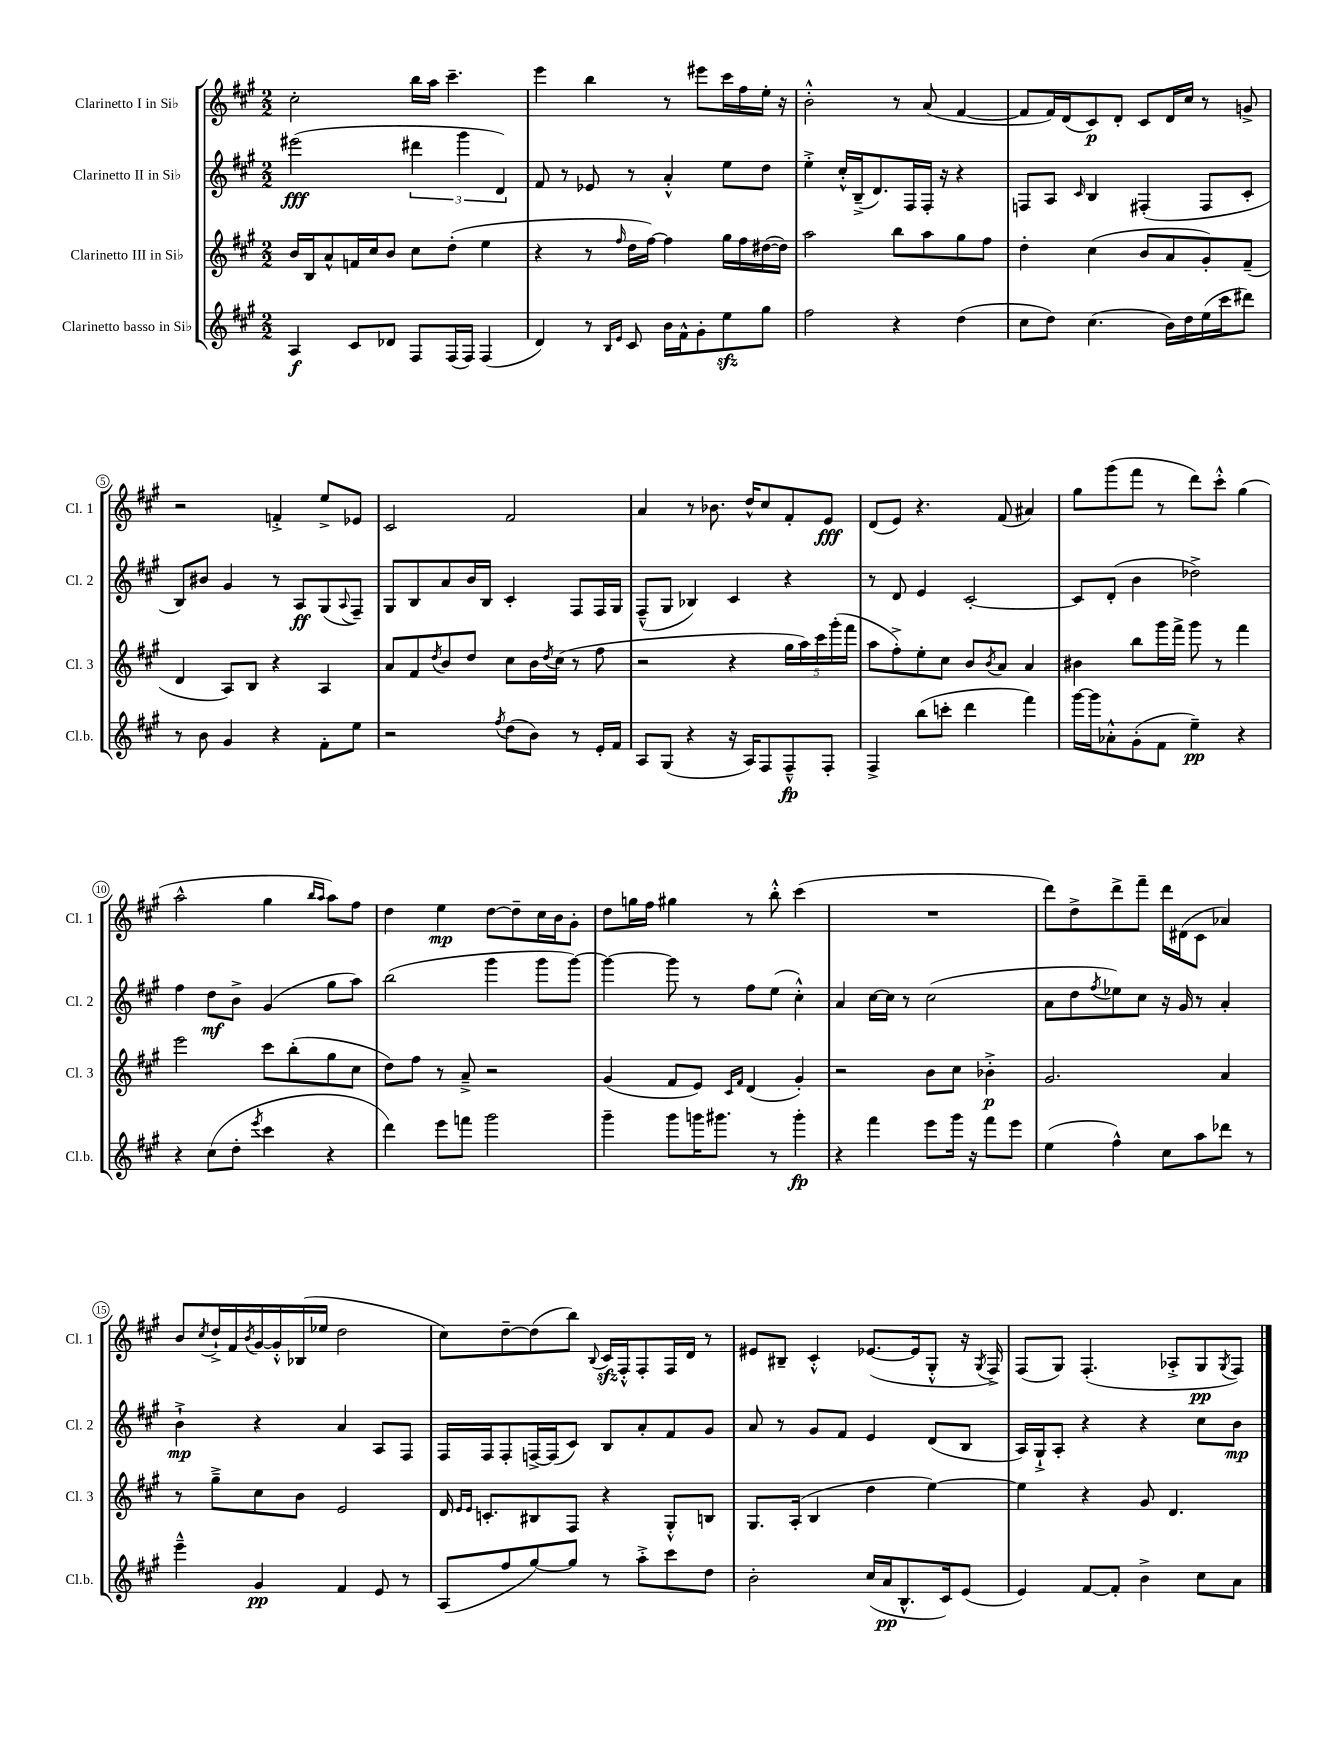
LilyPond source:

<<
\new StaffGroup <<
\new Staff = "s0" \with { instrumentName = "Clarinetto I in Sib" shortInstrumentName = "Cl. 1" } {
    \clef treble \key a \major \numericTimeSignature \time 2/2
    cis''2-. b''16 a''16 cis'''4.-- |
    e'''4 b''4 r8 eis'''8 cis'''16 fis''16 e''16-. r16 |
    b'2-.-^ r8 a'8( fis'4~ |
    fis'8 fis'16) d'16( cis'8\p) d'8-. cis'8 d'16 cis''16 r8 g'8-> |
    r2 f'4-.-> e''8-> ees'8 |
    cis'2 fis'2 |
    a'4 r8 bes'8. d''16-^ cis''8 fis'8-. e'8\fff |
    d'8( e'8) r4. fis'8( ais'4) |
    gis''8 gis'''8( fis'''8 r8 d'''8) cis'''8-.-^ gis''4( |
    a''2-^ gis''4 \grace { b''16 a''16 } a''8) fis''8 |
    d''4 e''4\mp d''8~ d''8-- cis''16 b'16 gis'8-. |
    d''8 g''16 fis''16 gis''4 r8 b''8-.-^ cis'''4( |
    R1 |
    d'''8) d''8-> d'''8-> fis'''8-- d'''16 dis'16( cis'8 aes'4) |
    b'8 \acciaccatura { cis''8 } d''16-!-> fis'16 \acciaccatura { b'8 } gis'16~ gis'16-.-^ bes16( ees''16 d''2 |
    cis''8) d''8~-- d''8( b''8) \appoggiatura { b8 } cis'16\sfz fis16-.-^ fis8-. fis16 d'16 r8 |
    eis'8 bis8-- cis'4-.-^ ees'8.~( ees'16 gis8-.-^ r16 \acciaccatura { gis8 } fis16->) |
    fis8( gis8) fis4.-.( aes8-.-> gis8\pp \acciaccatura { gis8 } fis8) \bar "|." |
}
\new Staff = "s1" \with { instrumentName = "Clarinetto II in Sib" shortInstrumentName = "Cl. 2" } {
    \clef treble \key a \major \numericTimeSignature \time 2/2
    eis'''2\fff( \tuplet 3/2 { dis'''4 gis'''4 d'4) } |
    fis'8 r8 ees'8 r8 a'4-.-^ e''8 d''8 |
    e''4-.-> cis''16-.-^ b16--->( d'8.) fis16 fis16-. r16 r4 |
    f8 a8 \grace { cis'16 } b4 fis4-.( fis8 cis'8-. |
    b8) bis'8 gis'4 r8 a8\ff gis8( \appoggiatura { a8 } fis8--) |
    gis8 b8 a'8 b'16 b16 cis'4-. fis8 fis16 gis16 |
    fis8---^( gis8 bes4) cis'4 r4 |
    r8 d'8 e'4 cis'2~-. |
    cis'8 d'8-.( b'4 des''2->) |
    fis''4 d''8\mf b'8-> gis'4( gis''8 a''8) |
    b''2( gis'''4 gis'''8 gis'''8~) |
    gis'''4~ gis'''8 r8 fis''8 e''8( cis''4-.-^) |
    a'4 cis''16~ cis''16 r8 cis''2( |
    a'8 d''8 \acciaccatura { fis''8 } ees''8) cis''8 r16 gis'16 r8 a'4-. |
    b'4-!->\mp r4 a'4 a8 fis8 |
    fis16 fis16 fis8-. f16~-> f16( cis'8) b8 a'8-. fis'8 gis'8 |
    a'8 r8 gis'8 fis'8 e'4 d'8( b8 |
    a16) gis16-!-> a8-. r4 r4 cis''8 b'8\mp \bar "|." |
}
\new Staff = "s2" \with { instrumentName = "Clarinetto III in Sib" shortInstrumentName = "Cl. 3" } {
    \clef treble \key a \major \numericTimeSignature \time 2/2
    b'16 b16 a'8-^ f'16 cis''16 b'8 cis''8 d''8-.( e''4 |
    r4 r8 \grace { fis''16 } d''16 fis''16~) fis''4 gis''16 fis''16 dis''16~( dis''16) |
    a''2 b''8 a''8 gis''8 fis''8 |
    d''4-. cis''4( b'8 a'8 gis'8-.) fis'8--( |
    d'4 a8) b8 r4 a4 |
    a'8 fis'8 \acciaccatura { d''8 } b'8 d''8 cis''8 b'16 \acciaccatura { d''8 } cis''16( r8 fis''8 |
    r2 r4 \tuplet 5/4 { gis''16 a''16) cis'''16 gis'''16-.( fis'''16 } |
    a''8 fis''8-.->) e''8-. cis''8 b'8 \acciaccatura { b'8 } a'8 a'4 |
    bis'4 b''8 gis'''16 fis'''16-> gis'''8 r8 fis'''4 |
    e'''2 cis'''8 b''8-.( gis''8 cis''8 |
    d''8) fis''8 r8 a'8---> r2 |
    gis'4( fis'8 e'8) \grace { cis'16 fis'16 } d'4( gis'4-.) |
    r2 b'8 cis''8 bes'4-.->\p |
    gis'2. a'4 |
    r8 gis''8---> cis''8 b'8 e'2 |
    d'16 \grace { e'16 e'16 } c'8.-. bis8 fis8 r4 gis8-.-^ b8 |
    gis8. a16-.( b4 d''4 e''4~) |
    e''4 r4 gis'8 d'4. \bar "|." |
}
\new Staff = "s3" \with { instrumentName = "Clarinetto basso in Sib" shortInstrumentName = "Cl.b." } {
    \clef treble \key a \major \numericTimeSignature \time 2/2
    a4\f cis'8 des'8 fis8 fis16( fis16) fis4( |
    d'4) r8 \grace { b16 e'16 } cis'8 b'16 fis'16-^ gis'8-. e''8\sfz gis''8 |
    fis''2 r4 d''4( |
    cis''8 d''8) cis''4.( b'16) d''16 e''16( cis'''16 dis'''8) |
    r8 b'8 gis'4 r4 fis'8-. e''8 |
    r2 \acciaccatura { fis''8 } d''8( b'8) r8 e'16-. fis'16 |
    a8 gis8( r4 r16 a16) fis8 fis8---^\fp fis8-. |
    fis4-> b''8( c'''8-. d'''4 fis'''4) |
    gis'''16~ gis'''16 aes'8-.-^ gis'8-.( fis'8 e''4--\pp) r4 |
    r4 cis''8( d''8-. \acciaccatura { e'''8 } cis'''4 r4 |
    d'''4) e'''8 f'''8 gis'''2 |
    gis'''4-- gis'''8 g'''16 gis'''8. r8 gis'''4-.\fp |
    r4 fis'''4 e'''8 gis'''16 r16 fis'''8 e'''8 |
    e''4( fis''4-^) cis''8 a''8 des'''8 r8 |
    e'''4---^ gis'4\pp fis'4 e'8 r8 |
    a8( fis''8 gis''8~) gis''8 r8 a''8-.-> cis'''8 d''8 |
    b'2-. cis''16( a'16\pp b8.-^ cis'16) e'8( |
    e'4) fis'8~ fis'8-. b'4-> cis''8 a'8 \bar "|." |
}
>>
>>
\layout { \context { \Score \override BarNumber.stencil = #(make-stencil-circler 0.1 0.3 ly:text-interface::print) } }
